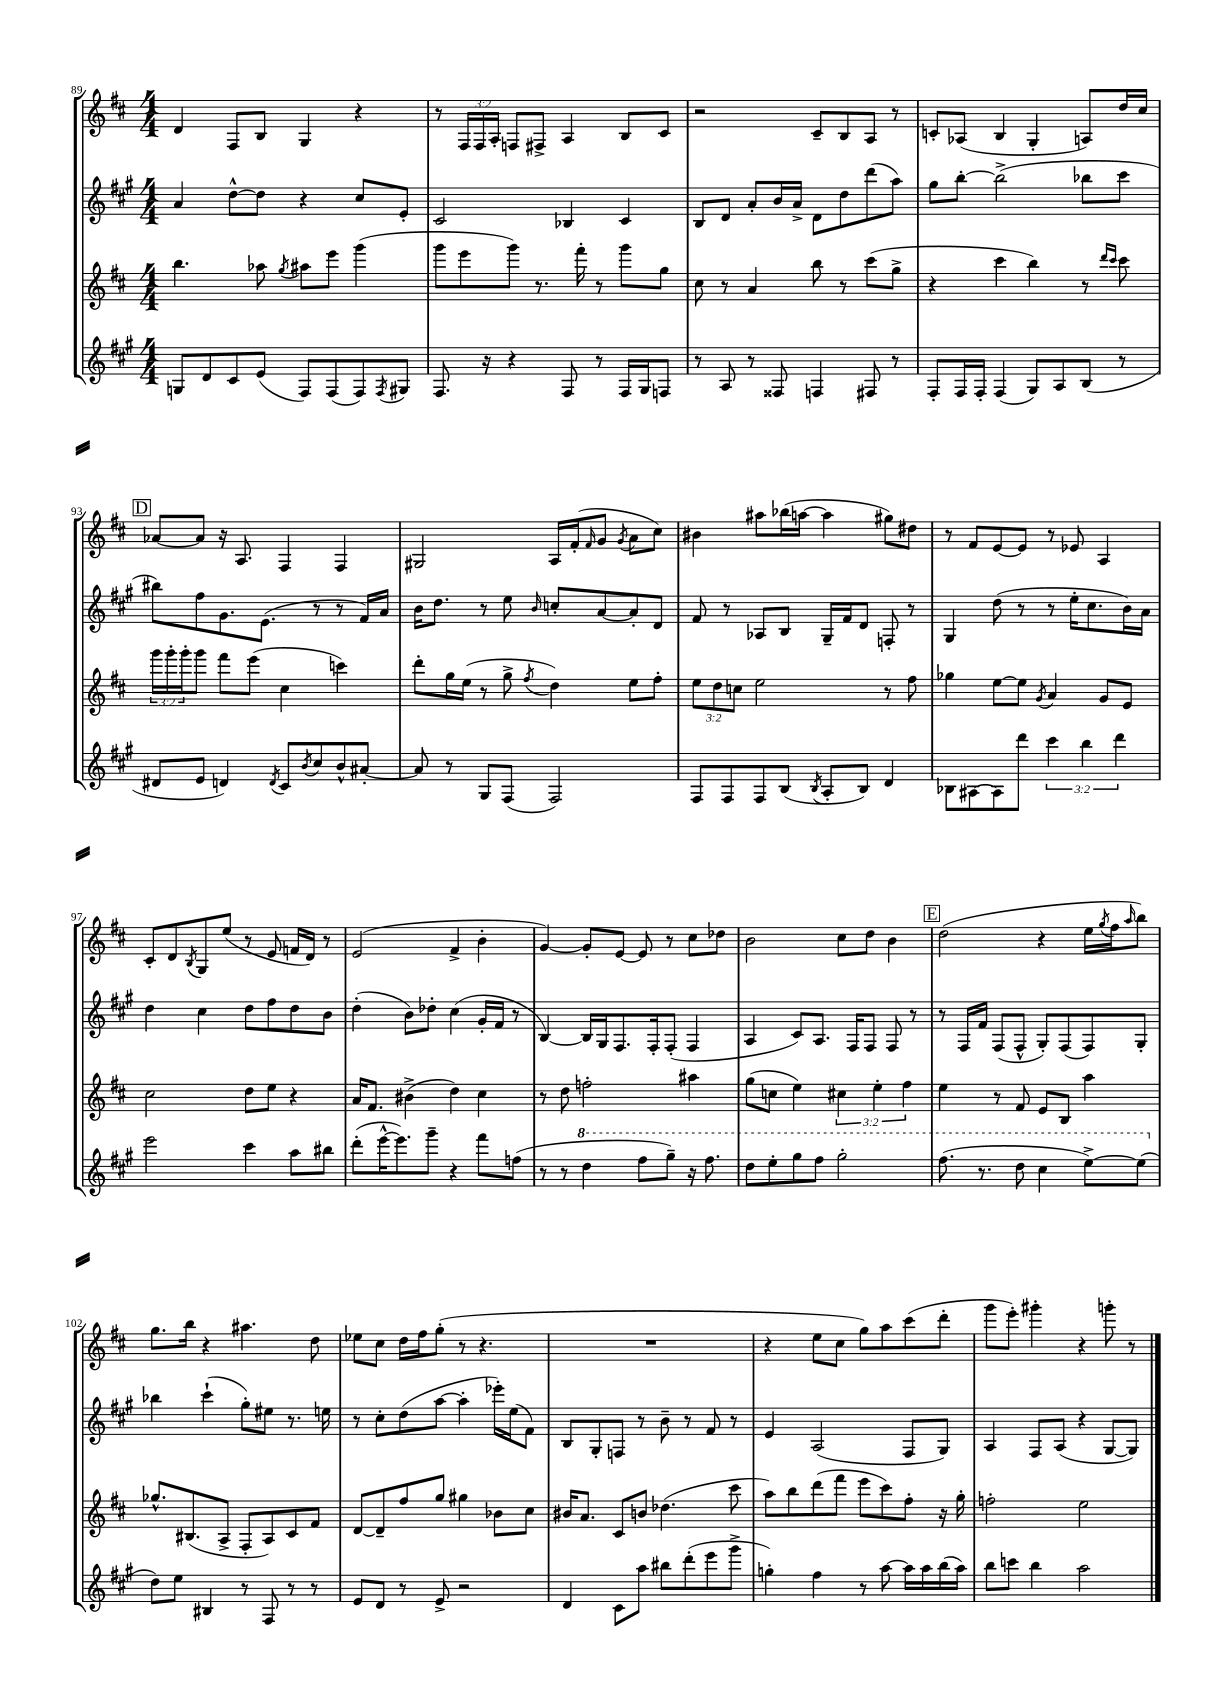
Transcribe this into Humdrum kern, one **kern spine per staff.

**kern	**kern	**kern	**kern
*part4	*part3	*part2	*part1
*staff4	*staff3	*staff2	*staff1
*clefG2	*clefG2	*clefG2	*clefG2
*k[f#c#g#]	*k[f#c#]	*k[f#c#g#]	*k[f#c#]
*M4/4	*M4/4	*M4/4	*M4/4
=89	=89	=89	=89
8Gn/L	4.bb\	4a/	4d/
8d/	.	.	.
8c#/	.	[8dd^^\L	8F#/L
(8e/J	8aa-X\	8dd\J]	8B/J
.	8qgg/	.	.
8F#/L)	8aa#X\L	4r	4G/
(8F#/	8eee\J	.	.
8F#/)	(4ggg\	8cc#/L	4r
8qF#/	.	.	.
8G#X/J	.	8e'/J	.
=90	=90	=90	=90
8.F#/	8ggg\L	2c#/	8r
.	8eee\	.	24F#/LL
.	.	.	24F#/
16r	.	.	.
.	.	.	24A'/JJ
4r	8ggg\J)	.	8Fn/L
.	8.r	.	8F#X^/J
8F#/	.	4B-X/	4A/
.	16fff#'\	.	.
8r	8r	.	.
16F#/LL	8ggg\L	4c#/	8B/L
16G#/J	.	.	.
8Fn/J	8gg\J	.	8c#/J
=91	=91	=91	=91
8r	8cc#\	8B/L	2r
8A/	8r	8d/J	.
8r	4a/	8a'/L	.
8F##X/	.	16b/L	.
.	.	16a^/JJ	.
4Fn/	8bb\	8d\L	8c#~/L
.	8r	8dd\	8B/
8F#X/	(8ccc#\L	(8ddd\	8A/J
8r	8gg^\J	8aa\J)	8r
=92	=92	=92	=92
8F#'/L	4r	8gg#\L	8cn'/L
16F#/L	.	[8bb'\J	(8A-X/J
16F#'/JJ	.	.	.
(4F#/	4ccc#\	(2bb^\]	4B/
8G#/L)	4bb\)	.	4G'/
8A/	.	.	.
(8B/J	8r	8bb-X\L	8An/L)
.	16qqddd/LL	.	.
.	16qqccc#/JJ	.	.
8r	8ccc#\	8ccc#\J	16dd/L
.	.	.	16cc#/JJ
!!LO:LB:g=z
!!LO:REH:place=s1:t=D
=93	=93	=93	=93
8d#X/L	24ggg\LL	8bb#X\L)	[8a-X/L
.	24ggg'\	.	.
.	24ggg'\J	.	.
8e/J	8ggg\J	8ff#\	8a-/J]
4dn/)	8fff#\L	8.g#\	16r
.	.	.	8.A/
.	(8eee\J	.	.
.	.	(8.e\J	.
8qd/	.	.	.
8c#/L	4cc#\	.	4F#/
8qb/	.	.	.
8cc#/	.	8r	.
8b^^/	4cccn\)	8r	4F#/
[8a#X'/J	.	16f#/LL)	.
.	.	16a/JJ	.
=94	=94	=94	=94
8a#/]	8ddd'\L	16b\KL	2G#X/
.	.	8.dd\J	.
8r	16gg\L	.	.
.	(16ee\JJ	.	.
8G#/L	8r	8r	.
(8F#/J	8gg^\	8ee\	.
.	8qff#/	16qqb/	.
2F#/)	4dd\)	8ccn'/L	16A/LL
.	.	.	(16f#'/J
.	.	.	16qqf#/
.	.	[8a/	8g/J
.	.	.	8qg/
.	8ee\L	8a'/]	8a\L
.	8ff#'\J	8d/J	8cc#\J)
=95	=95	=95	=95
8F#/L	12ee\L	8f#/	4b#X\
.	12dd\	.	.
8F#/	.	8r	.
.	12ccn\J	.	.
8F#/	2ee\	8A-X/L	8aa#X\L
(8B/J	.	8B/J	(16bb-X\L
.	.	.	[16aan\JJ
8qB/	.	.	.
8A'/L	.	16G#~/LL	4aa\]
.	.	16f#/J	.
8B/J)	.	8d/J	.
4d/	8r	8Fn'/	8gg#X\L)
.	8ff#\	8r	8dd#X\J
=96	=96	=96	=96
8B-X\L	4gg-X\	4G#/	8r
[8A#X\	.	.	8f#/L
8A#\]	[8ee\L	(8dd\	[8e/
8ddd\J	8ee\J]	8r	8e/J]
.	8qg/	.	.
6ccc#\	4a/	8r	8r
.	.	16ee'\KL	8e-X/
6bb\	.	.	.
.	.	8.cc#\	.
.	8g/L	.	4A/
6ddd\	.	.	.
.	8e/J	16b\L)	.
.	.	16a\JJ	.
!!LO:LB:g=z
=97	=97	=97	=97
2eee\	2cc#\	4dd\	8c#'/L
.	.	.	8d/
.	.	.	8qB/
.	.	4cc#\	8G/
.	.	.	(8ee/J
4ccc#\	8dd\L	8dd\L	8r
.	8ee\J	8ff#\	8e/
8aa\L	4r	8dd\	16fn/LL
.	.	.	16d/JJ)
8bb#X\J	.	8b\J	8r
=98	=98	=98	=98
(8ddd'\L	16a/KL	(4dd'\	(2e/
.	8.f#/J	.	.
[16eee^^\K	.	.	.
8.eee\])	.	.	.
.	(4b#X^\	8b\L)	.
8ggg#~\J	.	8dd-X'\J	.
4r	4dd\)	(4cc#\	4f#^/
8fff#\L	4cc#\	16g#'/LL	4b'\
.	.	16f#/JJ	.
(8ffn\J	.	8r	.
=99	=99	=99	=99
8r	8r	[4B/)	[4g/)
8r	8dd\	.	.
*8va	*	*	*
4ddd\	2ffn'\	16B/LL]	8g'/L]
.	.	16G#/J	.
.	.	8.F#/	[8e/J
8fff#\L	.	.	8e/]
.	.	16F#'/k	.
8ggg#~\J)	.	(8F#'/J	8r
16r	4aa#X\	4F#/	8cc#\L
8.fff#\	.	.	.
.	.	.	8dd-X\J
=100	=100	=100	=100
8ddd\L	(8gg\L	4A/	2b\
8eee'\	8ccn\J	.	.
8ggg#\	4ee\)	8c#/L)	.
8fff#\J	.	8.A/J	.
2ggg#'\	6cc#X\	.	8cc#\L
.	.	16F#/KL	.
.	.	8F#/J	8dd\J
.	6ee'\	.	.
.	.	8F#/	4b\
.	6ff#\	.	.
.	.	8r	.
!!LO:REH:place=s1:t=E
=101	=101	=101	=101
(8.fff#\	4ee\	8r	(2dd\
.	.	16F#/LL	.
8.r	.	16f#/JJ	.
.	8r	(8F#/L	.
8ddd\	8f#/	8F#^^/J	.
4ccc#\	8e/L	8G#'/L)	4r
.	8B/J	(8F#/	.
[8eee^\L)	4aa\	8F#/)	16ee\LL
.	.	.	8qgg/
.	.	.	16ff#\J
.	.	.	16qqaa/
(8eee\J]	.	8G#'/J	8bb\J)
!!LO:LB:g=z
=102	=102	=102	=102
*X8va	*	*	*
8dd\L)	8.gg-X^^/L	4bb-X\	8.gg\L
8ee\J	.	.	.
.	(8.B#X/	.	16bb\Jk
4B#X/	.	(4ccc#`\	4r
.	8A^/J	.	.
8r	8F#'/L	8gg#'\L)	4.aa#X\
8F#/	8A/)	8ee#X\J	.
8r	8c#/	8.r	.
8r	8f#/J	.	8dd\
.	.	16een\	.
=103	=103	=103	=103
8e/L	[8d/L	8r	8ee-X\L
8d/J	8d~/]	8cc#'\L	8cc#\J
8r	8ff#/	(8dd\	16dd\LL
.	.	.	16ff#\J
8e^/	8gg/J	[8aa\J	(8gg'\J
2r	4gg#X\	4aa'\]	8r
.	.	.	4.r
.	8b-X\L	16eee-X'\LL)	.
.	.	(16ee\J	.
.	8cc#\J	8f#\J)	.
=104	=104	=104	=104
4d/	16b#X/KL	8B/L	1r
.	8.a/J	.	.
.	.	8G#'/	.
8c#\L	8c#/L	8Fn/J	.
8aa\J	8bn/J	8r	.
8bb#X\L	(4.dd-X\	8b~\	.
(8ddd'\	.	8r	.
8eee\	.	8f#/	.
8ggg#^\J	8ccc#\	8r	.
=105	=105	=105	=105
4ggn'\)	8aa\L)	4e/	4r
.	8bb\	.	.
4ff#\	(8ddd\	(2A/	8ee\L
.	8fff#\J	.	8cc#\J
8r	8eee\L	.	8gg\L)
[8aa\	8ccc#\)	.	8aa\
16aa\LL]	8ff#'\J	8F#/L	(8ccc#\
16aa\	.	.	.
(16bb\	16r	8G#/J)	8ddd'\J
16aa\JJ)	16gg'\	.	.
=106	=106	=106	=106
8bb\L	2ffn'\	4A/	8ggg\L
8cccn\J	.	.	8eee'\J)
4bb\	.	8F#/L	4ggg#X'\
.	.	(8A/J	.
2aa\	2ee\	4r	4r
.	.	[8G#/L	8gggn'\
.	.	8G#/J])	8r
==	==	==	==
*-	*-	*-	*-
